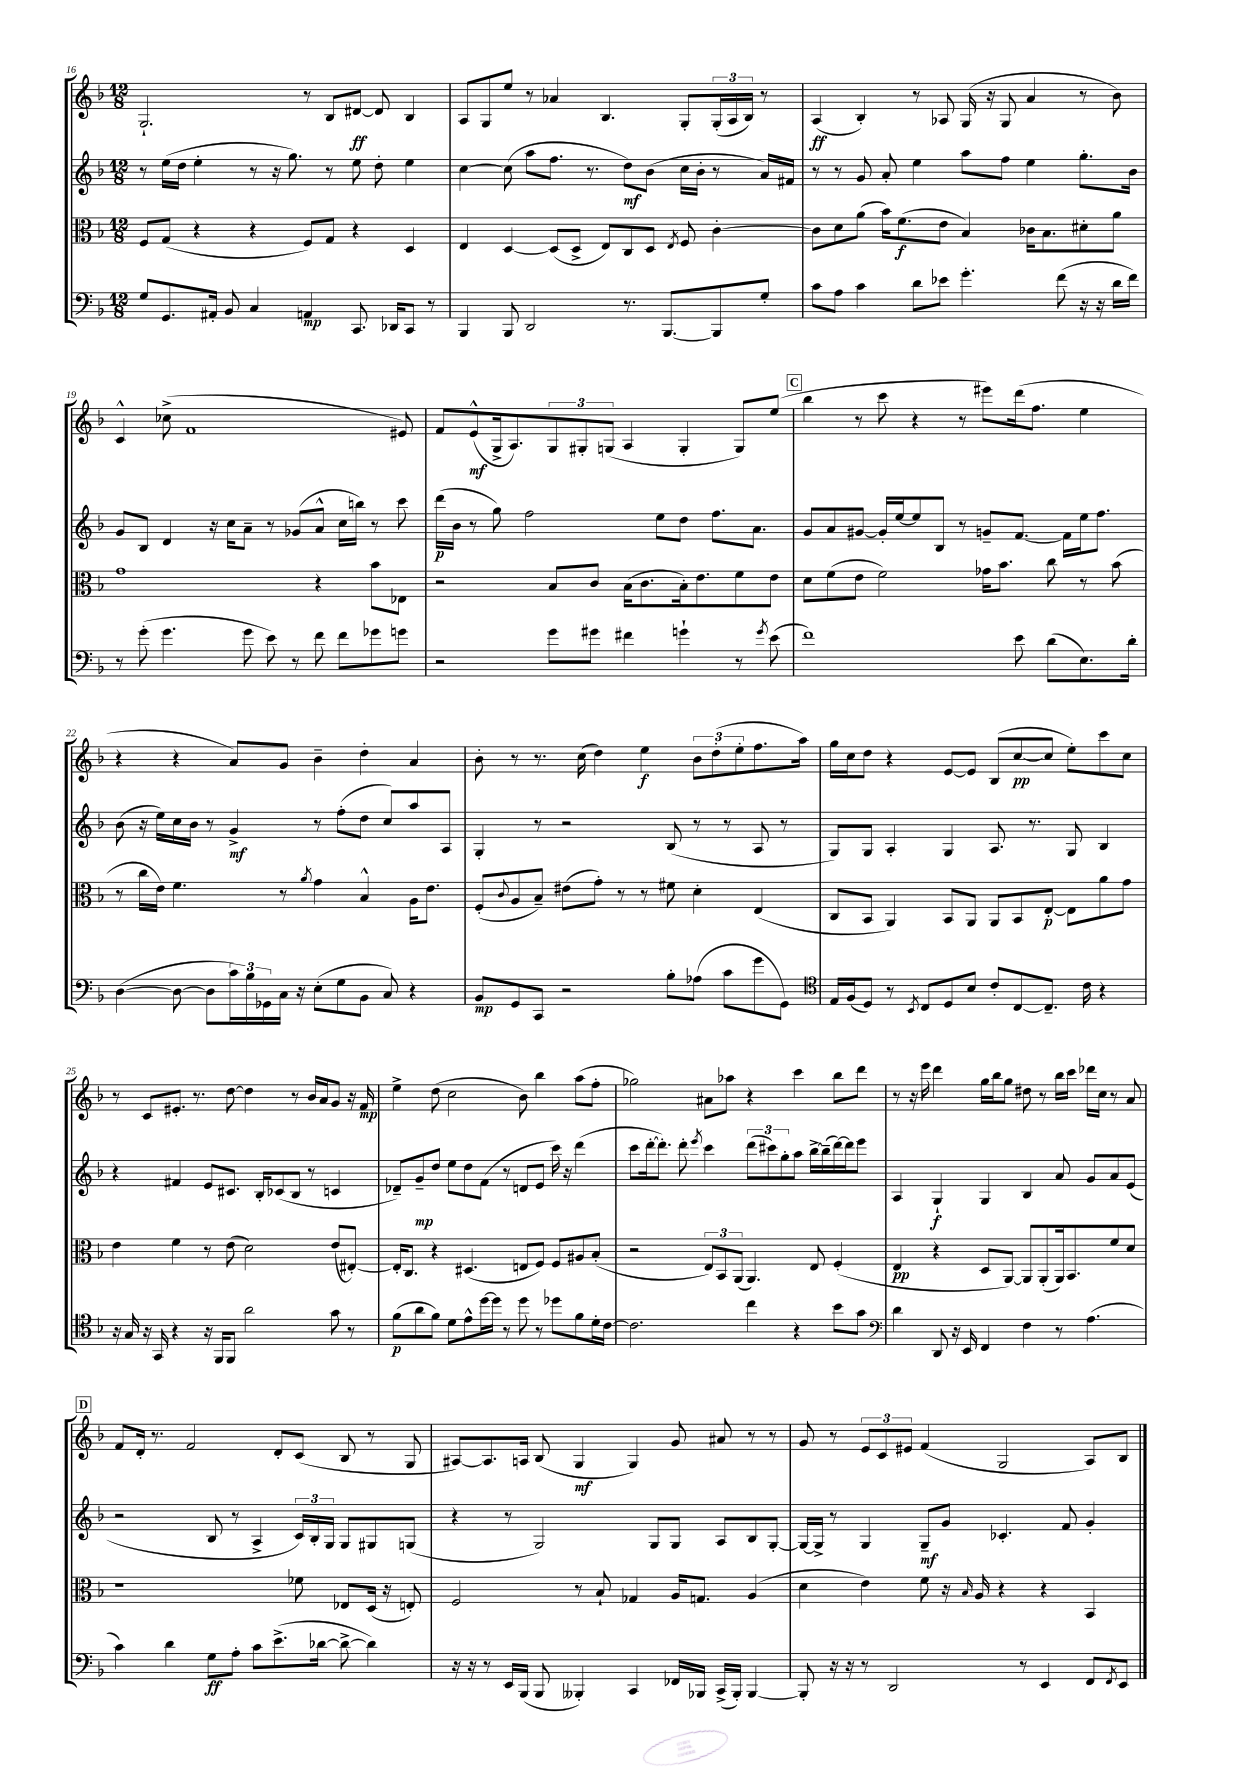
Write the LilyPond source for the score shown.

<<
\new StaffGroup <<
\new Staff = "s0" {
    \clef treble \key f \major \numericTimeSignature \time 12/8
    g2.-! r8 bes8 dis'8~\ff dis'8 bes4 |
    a8 g8 e''8 r8 aes'4 bes4. g8-. \tuplet 3/2 { g16-.( a16 bes16) } r8 |
    a4\ff( bes4-.) r8 aes8 g16( r16 g8 a'4 r8 bes'8) |
    c'4-^ ces''8->( f'1 eis'8) |
    f'8 e'8-^\mf( g16-> a8.) \tuplet 3/2 { g8 gis8-. g8( } a4 g4-. g8) e''8( |
    \mark \markup { \box "C" } bes''4 r8 c'''8 r4 r8 eis'''8) d'''16( f''8. e''4 |
    r4 r4 a'8) g'8 bes'4-- d''4-. a'4 |
    bes'8-. r8 r8. c''16( d''4) e''4\f \tuplet 3/2 { bes'8 d''8-.( e''8-. } f''8. a''16) |
    g''16 c''16 d''8 r4 e'8~ e'8 bes8( c''8~\pp c''8 e''8-.) c'''8 c''8 |
    r8 c'8 eis'8.-. r8. d''8~ d''4 r8 bes'16 a'16 g'8 r16 f'16\mp |
    e''4-> d''8( c''2 bes'8) bes''4 a''8( f''8-. |
    ges''2) ais'8 aes''8 r4 c'''4 bes''8 d'''8 |
    r8 r16 e'''16 d'''4 g''16 bes''16 g''8 dis''8 r8 bes''16 c'''16 des'''16 c''16 r8 a'8 |
    \mark \markup { \box "D" } f'8 d'16-. r8. f'2 d'8-. c'8( bes8 r8 g8 |
    ais8~) ais8. a16 bes8( g4\mf g4) g'8 ais'8 r8 r8 |
    g'8 r8 \tuplet 3/2 { e'8 c'8 eis'8 } f'4( g2 a8) bes8 \bar "|." |
}
\new Staff = "s1" {
    \clef treble \key f \major \numericTimeSignature \time 12/8
    r8 e''16( d''16 e''4-. r8 r16 g''8.) r8 e''8 d''8-. e''4 |
    c''4~ c''8( a''8 f''8. r8. d''8\mf) bes'8( c''16 bes'16-. r8 a'16) fis'16 |
    r8 r8 g'8 a'8-. e''4 a''8 f''8 e''4 g''8.-. bes'16 |
    g'8 bes8 d'4 r16 c''16 a'8-- r8 ges'8( a'8-^ c''16 b''16) r8 c'''8 |
    d'''16\p( bes'16 r8 g''8) f''2 e''8 d''8 f''8. a'8. |
    \mark \markup { \box "C" } g'8 a'8 gis'8~ gis'16-. e''16~ e''8 bes8 r8 g'8-- f'8.~ f'16 e''16 f''8. |
    bes'8( r16 e''16) c''16 bes'16 r8 g'4->\mf r8 f''8-.( d''8 c''8) a''8 a8 |
    g4-. r8 r2 bes8( r8 r8 a8 r8 |
    g8) g8 a4-. g4 a8. r8. g8 bes4 |
    r4 fis'4 e'8 cis'8. bes16-. ces'8( bes8 r8 c'4 |
    des'8--) g'8--\mp d''8 e''8 d''8 f'8( r8 d'8 e'8 c'''16) r16 d'''4( |
    c'''8 d'''16~-. d'''8.-.) d'''8-. \acciaccatura { e'''8 } c'''4 \tuplet 3/2 { d'''8( cis'''8) g''8-. } a''8 bes''16~-> bes''16--( d'''16~) d'''16 e'''8 |
    a4 g4-!\f g4 bes4 a'8 g'8 a'8 e'8( |
    \mark \markup { \box "D" } r2 bes8 r8 a4-> \tuplet 3/2 { c'16) bes16-. g16 } g8 gis8 g8( |
    r4 r8 g2) g8 g8 a8 bes8 g8~-. |
    g16~ g16-> r8 g4 g8--\mf g'8 ces'4.-. f'8 g'4-. \bar "|." |
}
\new Staff = "s2" {
    \clef alto \key f \major \numericTimeSignature \time 12/8
    f8 g8( r4 r4 f8) g8 r4 d4 |
    e4 d4~ d8( d8-> e8) c8 d8 \acciaccatura { e8 } f8 c'4~-. |
    c'8 d'8 a'8( bes'16) f'8.\f( e'8 bes4) ces'16 bes8. dis'8-. a'8 |
    g'1 r4 bes'8 ees8 |
    r2 bes8 c'8 bes16( c'8. bes16-.) e'8. f'8 e'8 |
    \mark \markup { \box "C" } d'8 f'8( e'8 f'2) ges'16 bes'8. c''8 r8 bes'8( |
    r8 c''16 e'16) f'4. r8 \acciaccatura { a'8 } g'4 bes4-^ a16 e'8. |
    f8-.( \appoggiatura { c'8 } a8 bes8--) eis'8( g'8-.) r8 r8 fis'8 d'4-. e4( |
    c8 bes,8 a,4) bes,8 a,8 a,8 bes,8 e8~-.\p e8 a'8 g'8 |
    e'4 f'4 r8 e'8( d'2) e'8( eis8~-.) |
    eis16-. c8. r4 dis4.( e8 f8) f8 ais8 bes8-.( |
    r2 \tuplet 3/2 { e8) bes,8 a,8( } a,4.) e8 f4-.( |
    e4\pp r4 d8 a,8~) a,8 a,8-.( a,16) bes,8. f'8 d'8 |
    \mark \markup { \box "D" } r1 fes'8 ees8 d16( r16 e8-.) |
    f2 r8 bes8-! ges4 a16 g8. a4( |
    d'4 e'4) f'8 r16 \grace { bes16 } a16 r4 r4 bes,4 \bar "|." |
}
\new Staff = "s3" {
    \clef bass \key f \major \numericTimeSignature \time 12/8
    g8 g,8. ais,16-. bes,8 c4 a,4\mp c,8. des,16 c,8 r8 |
    bes,,4 bes,,8 d,2 r8. bes,,8.~ bes,,8 g8-. |
    c'8 a8 c'4 d'8 ees'8 g'4.-. f'8( r16 r16 d'16 f'16) |
    r8 g'8-.( g'4. g'8 e'8) r8 f'8 f'8 ges'8 g'8 |
    r2 g'8 gis'8 fis'4 g'4-! r8 \acciaccatura { g'8 } e'8( |
    \mark \markup { \box "C" } f'1) e'8 d'8( e8.) d'16-. |
    d4~( d8~ d8 \tuplet 3/2 { c'16) bes16 ges,16 } c16 r16 e8-.( g8 bes,8 c8) r4 |
    bes,8\mp g,8 c,8 r2 bes8-. aes8( c'8 g'8 g,8) |
    \clef tenor e16 f16( d8) r8 \acciaccatura { bes,8 } c8 d8 bes8 c'8-. c8~ c8.-- c'16 r4 |
    r16 g16 r16 g,16 r4 r16 f,16 f,8 a'2 g'8 r8 |
    f'8\p( a'8 f'8) d'8 e'8-^ d''16~ d''16 r8 d''8 r8 des''8 f'8 d'16-. c'16~ |
    c'2. c''4 r4 bes'8 g'8 |
    \clef bass d'4 d,8 r16 e,16 f,4 f4 r8 a4.( |
    \mark \markup { \box "D" } c'4) d'4 g8\ff a8-. c'8 e'8.->( des'16~ des'8~-> des'4) |
    r16 r16 r8 e,16 bes,,16( bes,,8 beses,,4-.) c,4 fes,16 bes,,16 c,16->( bes,,16-.) bes,,4~ |
    bes,,8-. r16 r16 r8 d,2 r8 e,4 f,8 \acciaccatura { f,8 } e,8 \bar "|." |
}
>>
>>
\layout { \context { \Score currentBarNumber = #16 } }
